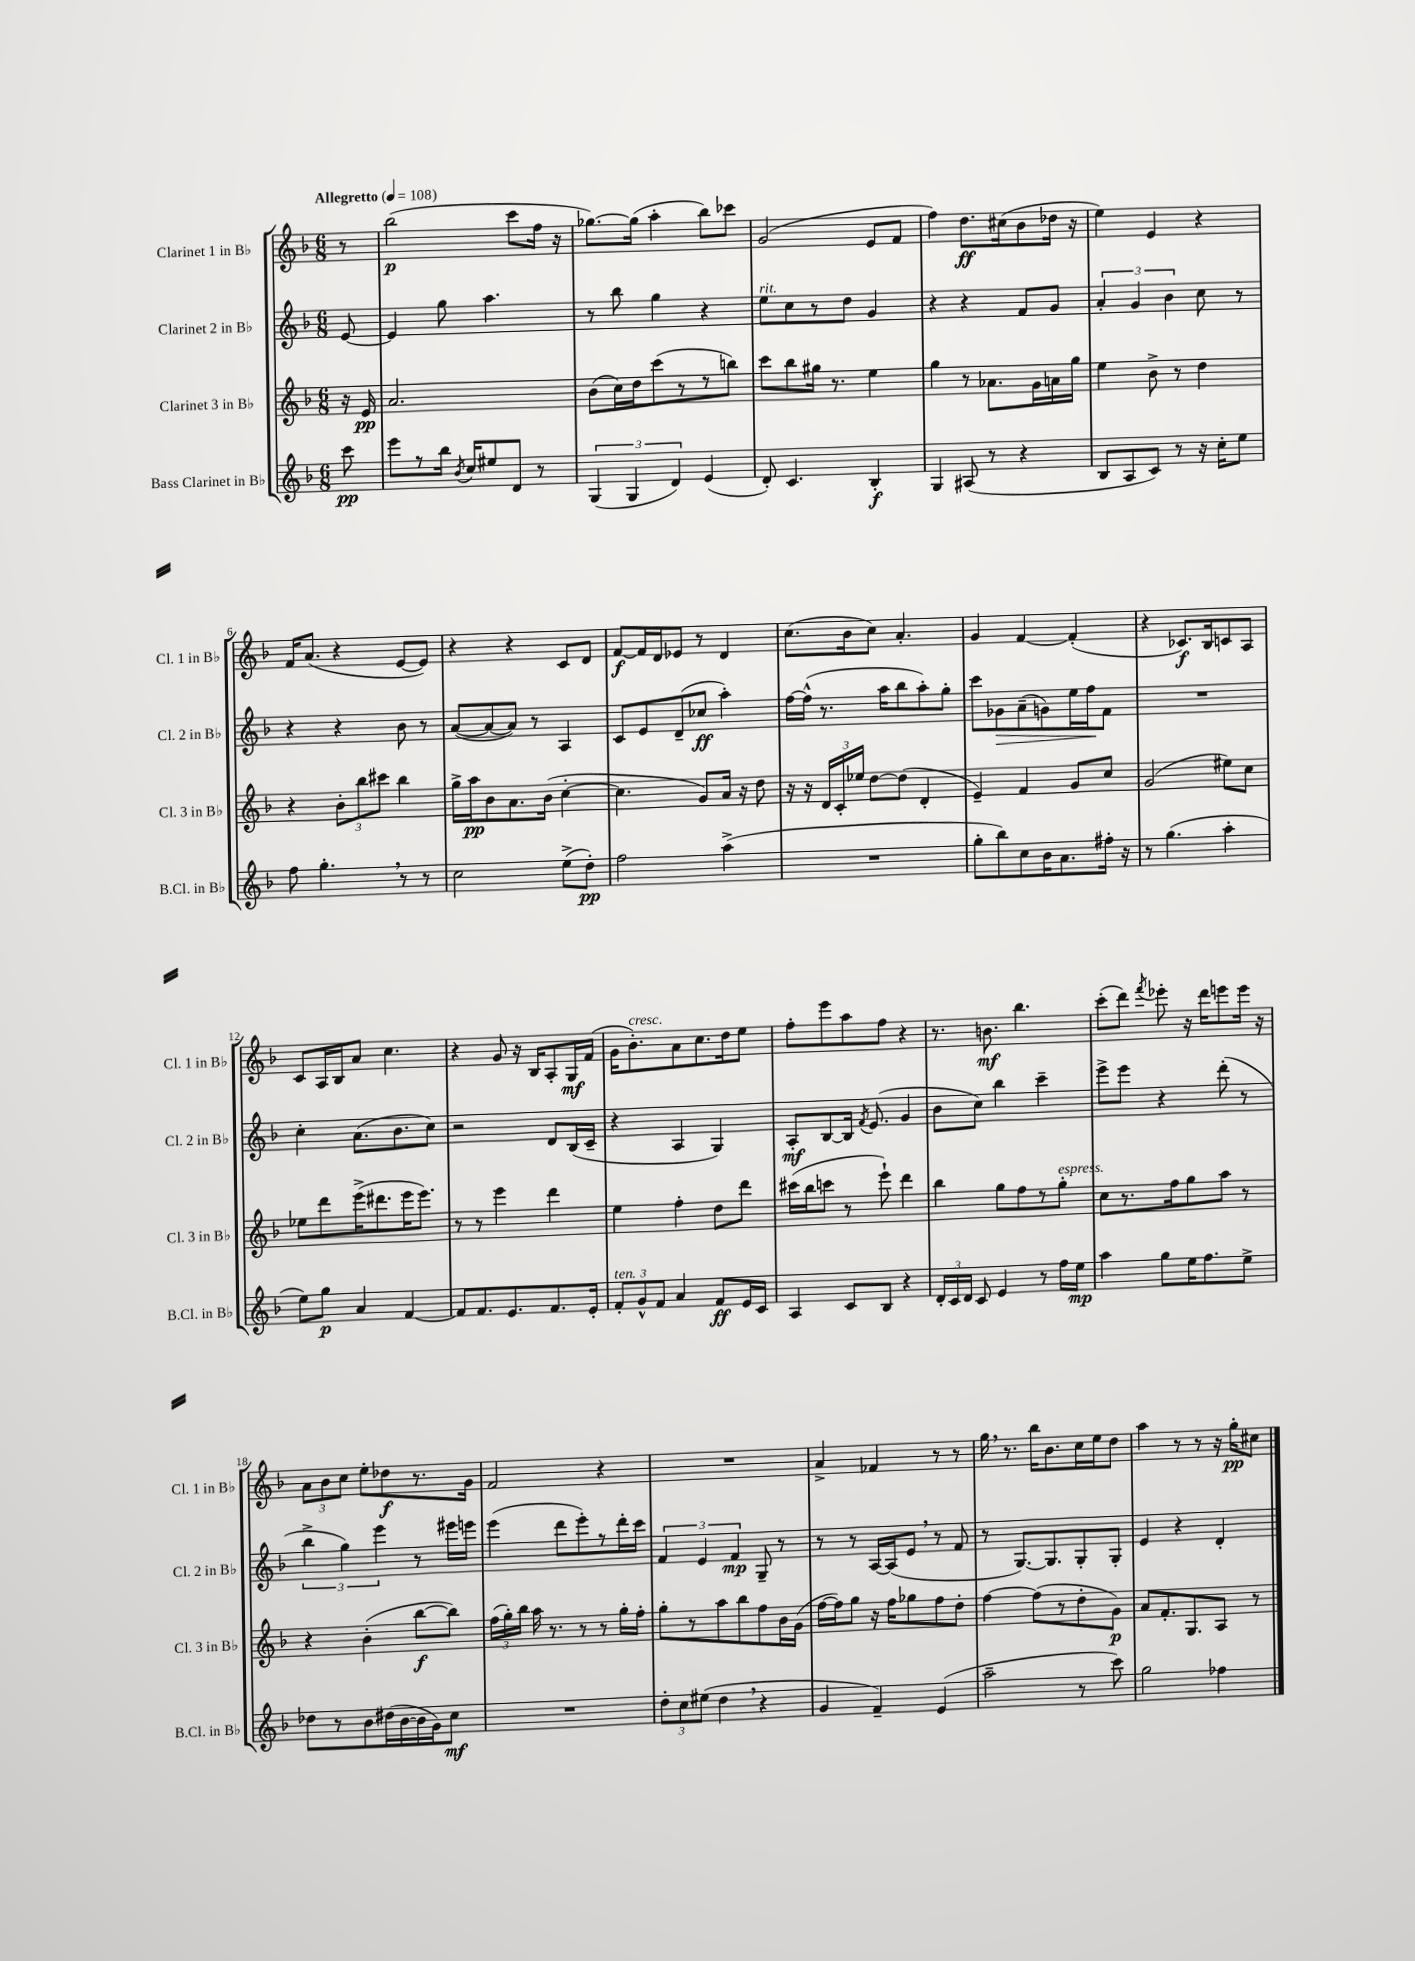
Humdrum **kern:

**kern	**dynam	**kern	**dynam	**kern	**dynam	**kern	**dynam
*part4	*part4	*part3	*part3	*part2	*part2	*part1	*part1
*staff4	*staff4	*staff3	*staff3	*staff2	*staff2	*staff1	*staff1
*I"Bass Clarinet in B♭	*	*I"Clarinet 3 in B♭	*	*I"Clarinet 2 in B♭	*	*I"Clarinet 1 in B♭	*
*I'B.Cl. in B♭	*	*I'Cl. 3 in B♭	*	*I'Cl. 2 in B♭	*	*I'Cl. 1 in B♭	*
*clefG2	*	*clefG2	*	*clefG2	*	*clefG2	*
*k[b-]	*	*k[b-]	*	*k[b-]	*	*k[b-]	*
*M6/8	*	*M6/8	*	*M6/8	*	*M6/8	*
*MM108	*	*MM108	*	*MM108	*	*MM108	*
=	=	=	=	=	=	=	=
!	!	!	!	!	!	!LO:TX:a:B:t=Allegretto	!
8ccc\	pp	16r	.	[8e/	.	8r	.
.	.	16e/	pp	.	.	.	.
=1	=1	=1	=1	=1	=1	=1	=1
8eee\L	.	2.a/	.	4e/]	.	(2bb-\	p
8r	.	.	.	.	.	.	.
16bb-\Jk	.	.	.	8gg\	.	.	.
8qb-/	.	.	.	.	.	.	.
16cc/KL	.	.	.	.	.	.	.
8ee#X/	.	.	.	4.aa\	.	.	.
8d/J	.	.	.	.	.	8ccc\L	.
8r	.	.	.	.	.	16ff\Jk	.
.	.	.	.	.	.	16r	.
=2	=2	=2	=2	=2	=2	=2	=2
(6G/	.	(8b-\L	.	8r	.	[8.gg-X\L)	.
.	.	16cc\L)	.	8bb-\	.	.	.
6G/	.	.	.	.	.	.	.
.	.	16dd\J	.	.	.	(16gg-\Jk]	.
.	.	(8ccc\	.	4gg\	.	4aa'\	.
6d/)	.	.	.	.	.	.	.
.	.	8r	.	.	.	.	.
(4e/	.	8r	.	4r	.	8bb-\L)	.
.	.	8bbn\J)	.	.	.	8ccc-X\J	.
=3	=3	=3	=3	=3	=3	=3	=3
!	!	!	!	!LO:TX:a:i:t=rit.	!	!	!
8d'/)	.	8ccc\L	.	8ee\L	.	(2g/	.
4.c/	.	8bb-\	.	8cc\	.	.	.
.	.	16gg#X\Jk	.	8r	.	.	.
.	.	8.r	.	.	.	.	.
.	.	.	.	8dd\J	.	.	.
4B-'/	f	4ee\	.	4g/	.	8e/L	.
.	.	.	.	.	.	8f/J	.
=4	=4	=4	=4	=4	=4	=4	=4
4G/	.	4gg\	.	4r	.	4ff\)	.
(8A#X/	.	8r	.	4r	.	8.dd\L	ff
8r	.	8.a-X\L	.	.	.	.	.
.	.	.	.	.	.	(16cc#X\k	.
4r	.	.	.	8f/L	.	8b-\	.
.	.	16g\L	.	.	.	.	.
.	.	16an\	.	8g/J	.	16dd-X\Jk	.
.	.	16gg\JJ	.	.	.	16r	.
=5	=5	=5	=5	=5	=5	=5	=5
8B-/L	.	4ee\	.	6a'/	.	4ee\)	.
8A/	.	.	.	.	.	.	.
.	.	.	.	6g/	.	.	.
8c/J)	.	8b-^\	.	.	.	4e/	.
.	.	.	.	6b-\	.	.	.
8r	.	8r	.	.	.	.	.
16r	.	4dd\	.	8cc\	.	4r	.
16cc'\KL	.	.	.	.	.	.	.
8ee\J	.	.	.	8r	.	.	.
!!LO:LB:g=z
=6	=6	=6	=6	=6	=6	=6	=6
8ff\	.	4r	.	4r	.	16f/KL	.
.	.	.	.	.	.	(8.a/J	.
4.gg',\	.	.	.	.	.	.	.
.	.	12b-'\L	.	4r	.	4r	.
.	.	12bb-\	.	.	.	.	.
.	.	12ccc#X\J	.	.	.	.	.
8r	.	4bb-\	.	8b-\	.	[8e/L	.
8r	.	.	.	8r	.	8e/J])	.
=7	=7	=7	=7	=7	=7	=7	=7
2cc\	.	16gg^\LL	.	([8a/L	.	4r	.
.	.	16aa\J	pp	.	.	.	.
.	.	8b-\	.	8a/_	.	.	.
.	.	8.a\	.	8a/J])	.	4r	.
.	.	.	.	8r	.	.	.
.	.	(16b-\Jk	.	.	.	.	.
(8ee^\L	.	[4cc'\	.	4A/	.	8c/L	.
8dd'\J)	pp	.	.	.	.	8d/J	.
=8	=8	=8	=8	=8	=8	=8	=8
2ff\	.	4.cc\]	.	8c/L	.	[8f/L	f
.	.	.	.	8e/	.	16f/L]	.
.	.	.	.	.	.	16d/J	.
.	.	.	.	(8d~/	.	8e-X/J	.
.	.	8g/L)	.	8cc-X/J	ff	8r	.
(4aa^\	.	16a/Jk	.	4aa'\)	.	4d/	.
.	.	16r	.	.	.	.	.
.	.	8dd\	.	.	.	.	.
=9	=9	=9	=9	=9	=9	=9	=9
2.r	.	16r	.	[16ff\LL	.	(8.cc\L	.
.	.	16r	.	(16ff^^\JJ]	.	.	.
.	.	24d/LL	.	8.r	.	.	.
.	.	24c'/	.	.	.	.	.
.	.	.	.	.	.	16b-\k	.
.	.	24ee-X/JJ	.	.	.	.	.
.	.	[8dd\L	.	.	.	8cc\J)	.
.	.	.	.	16aa\KL	.	.	.
.	.	(8dd\J]	.	8bb-\	.	4.a'/	.
.	.	4d'/	.	8aa'\)	.	.	.
.	.	.	.	8gg'\J	.	.	.
=10	=10	=10	=10	=10	=10	=10	=10
8gg'\L	.	4e~/)	.	8ccc\L	.	4g/	.
!	!	!	!	!	!LO:HP:b	!	!
8bb-\)	.	.	.	8g-X\	>	.	.
8cc\	.	4f/	.	(8a~\	.	[4f/	.
16b-\K	.	.	.	8gn\)	.	.	.
8.a\	.	.	.	.	.	.	.
.	.	8g/L	.	16ee\L	.	(4f'/]	.
.	.	.	.	16ff\J	.	.	.
16ff#X'\Jk	.	8cc/J	.	8f\J	]	.	.
16r	.	.	.	.	.	.	.
=11	=11	=11	=11	=11	=11	=11	=11
8r	.	(2g/	.	2.r	.	4r	.
(4.gg\	.	.	.	.	.	.	.
.	.	.	.	.	.	8.c-X/L)	f
.	.	.	.	.	.	16B-/k	.
4aa'\	.	8ee#X\L)	.	.	.	8cn/	.
.	.	8cc\J	.	.	.	8A/J	.
!!LO:LB:g=z
=12	=12	=12	=12	=12	=12	=12	=12
8ee\L)	.	8ee-X\L	.	4cc'\	.	8c/L	.
8gg\J	p	8ddd\	.	.	.	16A/L	.
.	.	.	.	.	.	16B-/J	.
4a/	.	(16eee^\K	.	(8.a\L	.	8a/J	.
.	.	8.ddd#X\	.	.	.	.	.
.	.	.	.	.	.	4.cc\	.
.	.	.	.	8.b-\	.	.	.
[4f/	.	16eee\K	.	.	.	.	.
.	.	8.eee\J)	.	.	.	.	.
.	.	.	.	8cc\J)	.	.	.
=13	=13	=13	=13	=13	=13	=13	=13
8f/L]	.	8r	.	2r	.	4r	.
8.f/	.	8r	.	.	.	.	.
.	.	4eee\	.	.	.	8g/	.
8.e/	.	.	.	.	.	.	.
.	.	.	.	.	.	16r	.
.	.	.	.	.	.	16B-/KL	.
8.f/	.	4ddd\	.	8d/L	.	8A'/	.
.	.	.	.	(16B-/L	.	16G/L	mf
16e'/Jk	.	.	.	16c~/JJ	.	(16f/JJ	.
=14	=14	=14	=14	=14	=14	=14	=14
!LO:TX:a:i:t=ten.	!	!	!	!	!	!	!
12f'/L	.	4ee\	.	4r	.	16g\KL	.
!	!	!	!	!	!	!LO:TX:a:i:t=cresc.	!
.	.	.	.	.	.	8.b-'\)	.
12g^^/	.	.	.	.	.	.	.
12f/J	.	.	.	.	.	.	.
4a/	.	4ff'\	.	4A/	.	8a\	.
.	.	.	.	.	.	8.cc\	.
8f/L	ff	8dd\L	.	4G/)	.	.	.
.	.	.	.	.	.	16dd\k	.
16e/L	.	8ddd\J	.	.	.	8ee\J	.
16c/JJ	.	.	.	.	.	.	.
=15	=15	=15	=15	=15	=15	=15	=15
4A/	.	(16ccc#X\LL	.	8A'/L	mf	8ff'\L	.
.	.	16bb-\J	.	.	.	.	.
.	.	8cccn\J	.	[8B-/	.	8eee\	.
8c/L	.	8r	.	16B-/Jk]	.	8aa\	.
.	.	.	.	8qf/	.	.	.
.	.	.	.	(8.e/	.	.	.
8B-/J	.	8eee`\)	.	.	.	8ff\J	.
4r	.	4ddd\	.	4g/	.	4r	.
=16	=16	=16	=16	=16	=16	=16	=16
24d'/LL	.	4bb-\	.	8b-\L	.	8.r	.
24c/	.	.	.	.	.	.	.
24d/JJ	.	.	.	.	.	.	.
8c/	.	.	.	8cc\J)	.	.	.
.	.	.	.	.	.	8.bn\	mf
4e/	.	8gg\L	.	4bb-\	.	.	.
.	.	8ff\	.	.	.	4.bb-\	.
8r	.	8r	.	4ccc~\	.	.	.
!	!	!LO:TX:a:i:t=espress.	!	!	!	!	!
16ff\LL	.	8gg'\J	.	.	.	.	.
16ee\JJ	mp	.	.	.	.	.	.
=17	=17	=17	=17	=17	=17	=17	=17
4aa\	.	8cc\L	.	8eee^\L	.	(8ccc'\L	.
.	.	8.r	.	8eee\J	.	8ddd\J)	.
.	.	.	.	.	.	8qfff/	.
8gg\L	.	.	.	4r	.	8eee-X'\	.
.	.	16ff\k	.	.	.	.	.
16ee\K	.	8gg\	.	.	.	16r	.
8.ff\	.	.	.	.	.	16ddd\KL	.
.	.	8aa\J	.	(8ddd'\	.	8eeen\	.
8ee^\J	.	8r	.	8r	.	16eee\Jk	.
.	.	.	.	.	.	16r	.
!!LO:LB:g=z
=18	=18	=18	=18	=18	=18	=18	=18
8dd-X\L	.	4r	.	6bb-^\	.	12a\L	.
.	.	.	.	.	.	12b-\	.
8r	.	.	.	.	.	.	.
.	.	.	.	6gg\)	.	12cc\J	.
8b-\	.	(4b-'\	.	.	.	8ee'\L	.
.	.	.	.	6eee\	.	.	.
(16dd#X\L	.	.	.	.	.	8dd-X\	f
[16b-\	.	.	.	.	.	.	.
16b-\]	.	[8bb-\L	f	8r	.	8.r	.
16g\J)	.	.	.	.	.	.	.
8cc\J	mf	8bb-\J])	.	16eee#X\LL	.	.	.
.	.	.	.	16eeen\JJ	.	16g\Jk	.
=19	=19	=19	=19	=19	=19	=19	=19
2.r	.	(24ff\LL	.	(4eee\	.	2f/	.
.	.	24gg'\)	.	.	.	.	.
.	.	24bb-\JJ	.	.	.	.	.
.	.	16aa\	.	.	.	.	.
.	.	8.r	.	.	.	.	.
.	.	.	.	8ddd\L	.	.	.
.	.	8r	.	8eee'\)	.	.	.
.	.	8r	.	8r	.	4r	.
.	.	16gg'\LL	.	16ddd'\L	.	.	.
.	.	16ff'\JJ	.	16ccc\JJ	.	.	.
=20	=20	=20	=20	=20	=20	=20	=20
12dd'\L	.	8gg'\L	.	6f/	.	2.r	.
12cc\	.	.	.	.	.	.	.
.	.	8r	.	.	.	.	.
(12ee#X\J	.	.	.	6e/	.	.	.
4dd,\	.	8aa\	.	.	.	.	.
.	.	.	.	6f/	mp	.	.
.	.	8bb-\	.	.	.	.	.
4r	.	8ff\	.	8G~/	.	.	.
.	.	16b-\L	.	8r	.	.	.
.	.	(16g\JJ	.	.	.	.	.
=21	=21	=21	=21	=21	=21	=21	=21
4g/	.	[16ff\LL	.	8r	.	4a^/	.
.	.	16ff\J])	.	.	.	.	.
.	.	8gg\J	.	8r	.	.	.
4f~/)	.	16r	.	[16A/LL	.	4f-X/	.
.	.	16ff\KL	.	(16A/J]	.	.	.
.	.	8gg-X\	.	8e,/J	.	.	.
(4e/	.	8ff\	.	8r	.	8r	.
.	.	8dd'\J	.	8f/	.	8r	.
=22	=22	=22	=22	=22	=22	=22	=22
2aa~\	.	[4ff\	.	8r	.	16gg,\	.
.	.	.	.	.	.	8.r	.
.	.	.	.	[8.G/L)	.	.	.
.	.	(8ff\L]	.	.	.	16bb-\KL	.
.	.	.	.	8.G/]	.	8.b-\	.
.	.	8r	.	.	.	.	.
8r	.	8dd'\	.	8G'/	.	16cc\L	.
.	.	.	.	.	.	16ee\J	.
8ccc\)	.	8g\J)	p	8G'/J	.	8dd\J	.
=23	=23	=23	=23	=23	=23	=23	=23
2gg\	.	8a/L	.	4e/	.	4aa\	.
.	.	8.f'/	.	.	.	.	.
.	.	.	.	4r	.	8r	.
.	.	8.G/	.	.	.	.	.
.	.	.	.	.	.	8r	.
4ff-X\	.	8A/J	.	4d'/	.	16r	.
.	.	.	.	.	.	16gg'\KL	pp
.	.	8r	.	.	.	8cc#X\J	.
==	==	==	==	==	==	==	==
*-	*-	*-	*-	*-	*-	*-	*-
